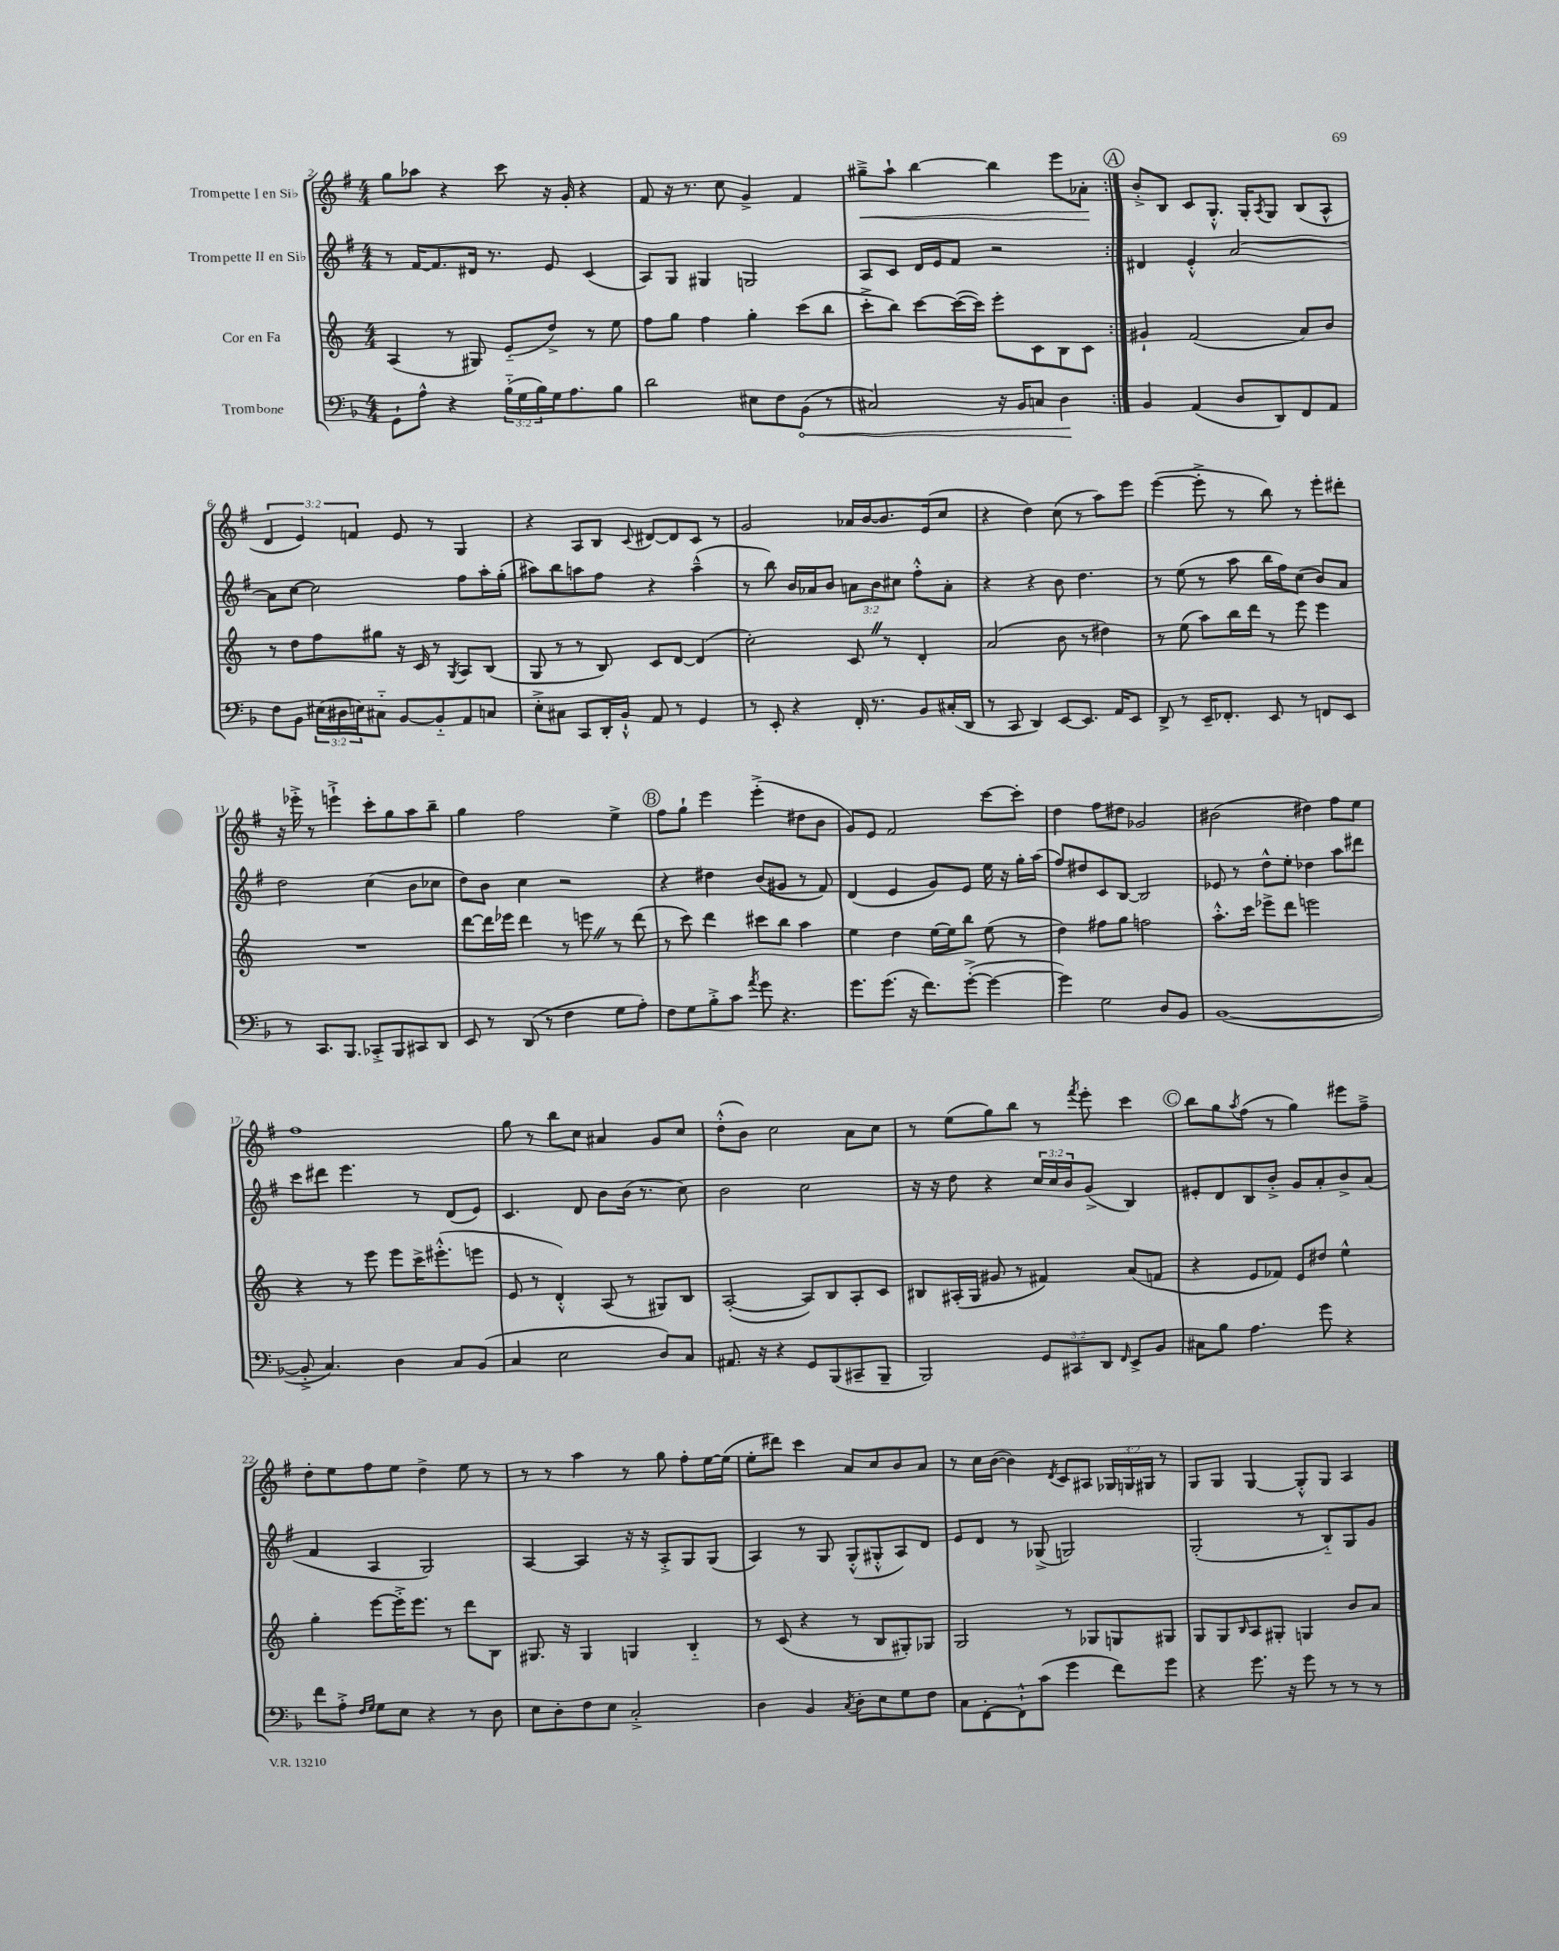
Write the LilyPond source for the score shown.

<<
\new StaffGroup <<
\new Staff = "s0" \with { instrumentName = "Trompette I en Sib" } {
    \clef treble \key g \major \numericTimeSignature \time 4/4 \override Staff.TupletNumber.text = #tuplet-number::calc-fraction-text
    \repeat volta 2 { g''8 aes''8 r4 c'''8 r16 g'16-. r4 |
    fis'8 r16 r8. c''8 g'4-> fis'4 |
    gis''8--->\< a''8-! b''4~ b''4 e'''8 aes'8-.\! | }
    \mark \markup { \circle "A" } b'8-.-> b8 c'8 g8.-.-^ g16-. \acciaccatura { a8 } g8 b8( a8-^ |
    \tuplet 3/2 { d'4 e'4) f'4 } e'8 r8 g4 |
    r4 a8 b8 \appoggiatura { c'8 } dis'8~ dis'8 c'8 r8 |
    g'2 aes'16 b'16~ b'8. e'16( c''8 |
    r4 d''4) c''8( r8 a''8) e'''8 |
    e'''4~( e'''8-.-> r8 b''8) r8 e'''8-. dis'''8-. |
    r16 ees'''16-.-> r8 e'''4-!-> c'''8-. g''8 a''8 b''8-- |
    g''4 fis''2 e''4-> |
    \mark \markup { \circle "B" } fis''8 g''8-! e'''4 e'''4-.->( dis''8 b'8 |
    g'8) e'8 fis'2 c'''8~ c'''8-. |
    d''4 fis''8 dis''8 ges'2 |
    bis'2( dis''4) fis''8 e''8 |
    fis''1 |
    g''8 r8 b''8 c''8 ais'4 g'8 c''8 |
    d''8-.-^( b'8) c''2 a'8 c''8 |
    r8 e''8( g''8) b''8 r8 \acciaccatura { fis'''8 } e'''8-. c'''4 |
    \mark \markup { \circle "C" } b''8 g''8 \acciaccatura { a''8 } fis''8( r8 g''4) eis'''8 fis''8---> |
    d''8-. e''8 fis''8 e''8 d''4-> e''8 r8 |
    r8 r8 a''4 r8 g''8 fis''8-. e''16~ e''16( |
    e''8-. dis'''8) c'''4 a'8 c''8 b'8 a'8 |
    r8 c''16 b'16~( b'4) \acciaccatura { d'8 } c'8 ais8 \tuplet 3/2 { ges16 g16 gis16 } r8 |
    g8 g8 g4~ g8-.-^ g8 a4 \bar "|." |
}
\new Staff = "s1" \with { instrumentName = "Trompette II en Sib" } {
    \clef treble \key g \major \numericTimeSignature \time 4/4 \override Staff.TupletNumber.text = #tuplet-number::calc-fraction-text
    \repeat volta 2 { r8 fis'16~ fis'8. dis'16 r8. e'8 c'4( |
    a8) g8 gis4 g2 |
    a8 c'8 d'16 e'16 fis'8 r2 | }
    \mark \markup { \circle "A" } dis'4 e'4-.-^ a'2~ |
    a'8 c''8~ c''2 fis''8 a''16-. g''16-.( |
    ais''8) b''8 a''8 fis''8 r4 a''4---^( |
    r8 b''8) b'16 aes'16 b'8 \tuplet 3/2 { a'8 b'8 cis''8 } fis''8-.-^ a'8-. |
    r4 r4 b'8 d''4. |
    r8 e''8( r8 a''8 b''16 fis''16) c''8( b'8) a'8 |
    d''2 c''4( b'8 ces''8 |
    d''8) b'8 c''4 r2 |
    \mark \markup { \circle "B" } r4 dis''4 b'8( gis'8 r8 fis'8) |
    d'4( e'4 g'8) e'8 e''16 r16 g''16-. a''16( |
    fis''8) dis''8 c'8 b8~ b2 |
    ees'8 r8 d''8-^ e''8-. des''4 a''8 dis'''8 |
    c'''8 dis'''8 e'''4. r8 d'8( e'8) |
    c'4. d'8 b'8 b'16( r8. c''8) |
    b'2 c''2 |
    r16 r16 d''8 r4 \tuplet 3/2 { c''16 c''16 b'16 } g'8->( b4) |
    \mark \markup { \circle "C" } eis'8-. d'8 b8 b'8-.-> g'8 a'8-. b'8-> a'8( |
    fis'4 a4 g2) |
    a4~ a4 r16 r16 a8-.-> g8 g8( |
    a4) r8 g8 g8-.-^( gis8-.-^ a8) d'8 |
    e'8 d'8 r8 ges8->( g2) |
    g2-.( r8 b8-_) g8 g'8 \bar "|." |
}
\new Staff = "s2" \with { instrumentName = "Cor en Fa" } {
    \clef treble \key c \major \numericTimeSignature \time 4/4
    \repeat volta 2 { a4( r8 gis8) e'8-_( d''8->) r8 e''8 |
    f''8 g''8 f''4 g''4-. c'''8( b''8 |
    c'''8-.-> b''8) c'''8~ c'''16~( c'''16) e'''8-. c'8 b8 c'8 | }
    \mark \markup { \circle "A" } gis'4-! f'2( a'8) b'8 |
    r8 d''8 f''8 gis''8 r16 c'16 r8 \acciaccatura { g8 } a8 b8( |
    g8 r8 r8 b8) c'8 d'8~ d'4( |
    c''2-.) c'8 \once \override BreathingSign.text = \markup { \musicglyph "scripts.caesura.straight" } \breathe r8 d'4-. |
    a'2( b'8 r8 dis''4) |
    r8 e''8( a''8) b''16 d'''16 r8 e'''8 e'''4 |
    R1 |
    d'''8~ d'''16 ees'''16 d'''4 r8 e'''8 \once \override BreathingSign.text = \markup { \musicglyph "scripts.caesura.straight" } \breathe r8 d'''8( |
    \mark \markup { \circle "B" } r8 c'''8) d'''4 cis'''8 b''8 a''4 |
    e''4 d''4 e''16~ e''16 b''8 e''8( r8 |
    d''4) fis''8 g''8 f''2 |
    a''8.-.-^ c'''16 ees'''8-> d'''8 e'''2 |
    r4 r8 e'''8 e'''8 c'''16-> eis'''8.-.-^( e'''8 |
    e'8 r8 d'4-.-^) a8( r8 gis8) b8 |
    a2~-.( a8) b8 a8-. c'8 |
    bis8 ais16-.( g16 gis'8 r8 fis'4) a'8( f'8 |
    \mark \markup { \circle "C" } r4 e'8 fes'8) e'8 dis''8 e''4-^ |
    g''4-. e'''8~ e'''16-.-> e'''8. r8 d'''8 b8 |
    gis8. r16 gis4 g4 b4-_ |
    r8 c'8( r4 r8 b8 gis8-.) ges8 |
    g2 r8 ges8 g8 gis8 |
    g8 g8 \grace { b16 } a8 gis8-. g4 b'8 a'8 \bar "|." |
}
\new Staff = "s3" \with { instrumentName = "Trombone" } {
    \clef bass \key f \major \numericTimeSignature \time 4/4 \override Staff.TupletNumber.text = #tuplet-number::calc-fraction-text
    \repeat volta 2 { g,8-! a8-^ r4 \tuplet 3/2 { bes16-_( g16 bes16) } g16 a8. bes8 |
    d'2 eis8 f8 \once \override Hairpin.circled-tip = ##t bes,8\<( r8 |
    cis2) r16 bes,16 c8 d4\! | }
    \mark \markup { \circle "A" } bes,4 a,4( d8 d,8) f,8 a,8 |
    f8 bes,8 \tuplet 3/2 { eis16( dis16 e16) } cis8-_ bes,8~ bes,8-_ a,8 c8 |
    e8-.-> cis8 c,8 d,16-. bes,16-!-^ a,8 r8 g,4 |
    r8 e,8-. r4 f,16-. r8. bes,8 cis16-.( d,16 |
    r8 c,8 d,4) e,8~ e,8. a,16 e,8 |
    d,8-> r8 e,16-- fes,8.-. e,8 r8 f,8 e,8 |
    r8 c,8. bes,,8. ces,8-.-> bes,,8 cis,8 d,8 |
    e,8 r8 d,8( r8 f4 g8 a8-.) |
    \mark \markup { \circle "B" } f8 g8 bes8-.-> c'8 \acciaccatura { a'8 } g'8 r4. |
    g'8. g'8.( r16 f'8.) g'8~-.->( g'4~ |
    g'4) g2 d8 bes,8 |
    bes,1~( |
    bes,8-.-> c4.) d4 c8 bes,8( |
    c4 e2 d8) c8 |
    ais,8. r16 r4 g,8 bes,,8( cis,8-- bes,,8-- |
    bes,,2) \tuplet 3/2 { g,8 cis,8 d,8 } \grace { f,16 } e,8-> bes,8 |
    \mark \markup { \circle "C" } cis8 bes8 a4. g'8 r4 |
    f'8 a8-.-> \grace { f16 g16 } g8 e8 r4 r8 d8 |
    e8 d8-. f8 e8 c2-.-> |
    d4 bes,4 \acciaccatura { c8 } d8-. e8 g8 f8 |
    c8 f,8~-. f,8-!-^ c'8( g'4 f'8) g'8 |
    r4 g'8. r16 g'8 r8 r8 r8 \bar "|." |
}
>>
>>
\layout { \context { \Score currentBarNumber = #2 } }
